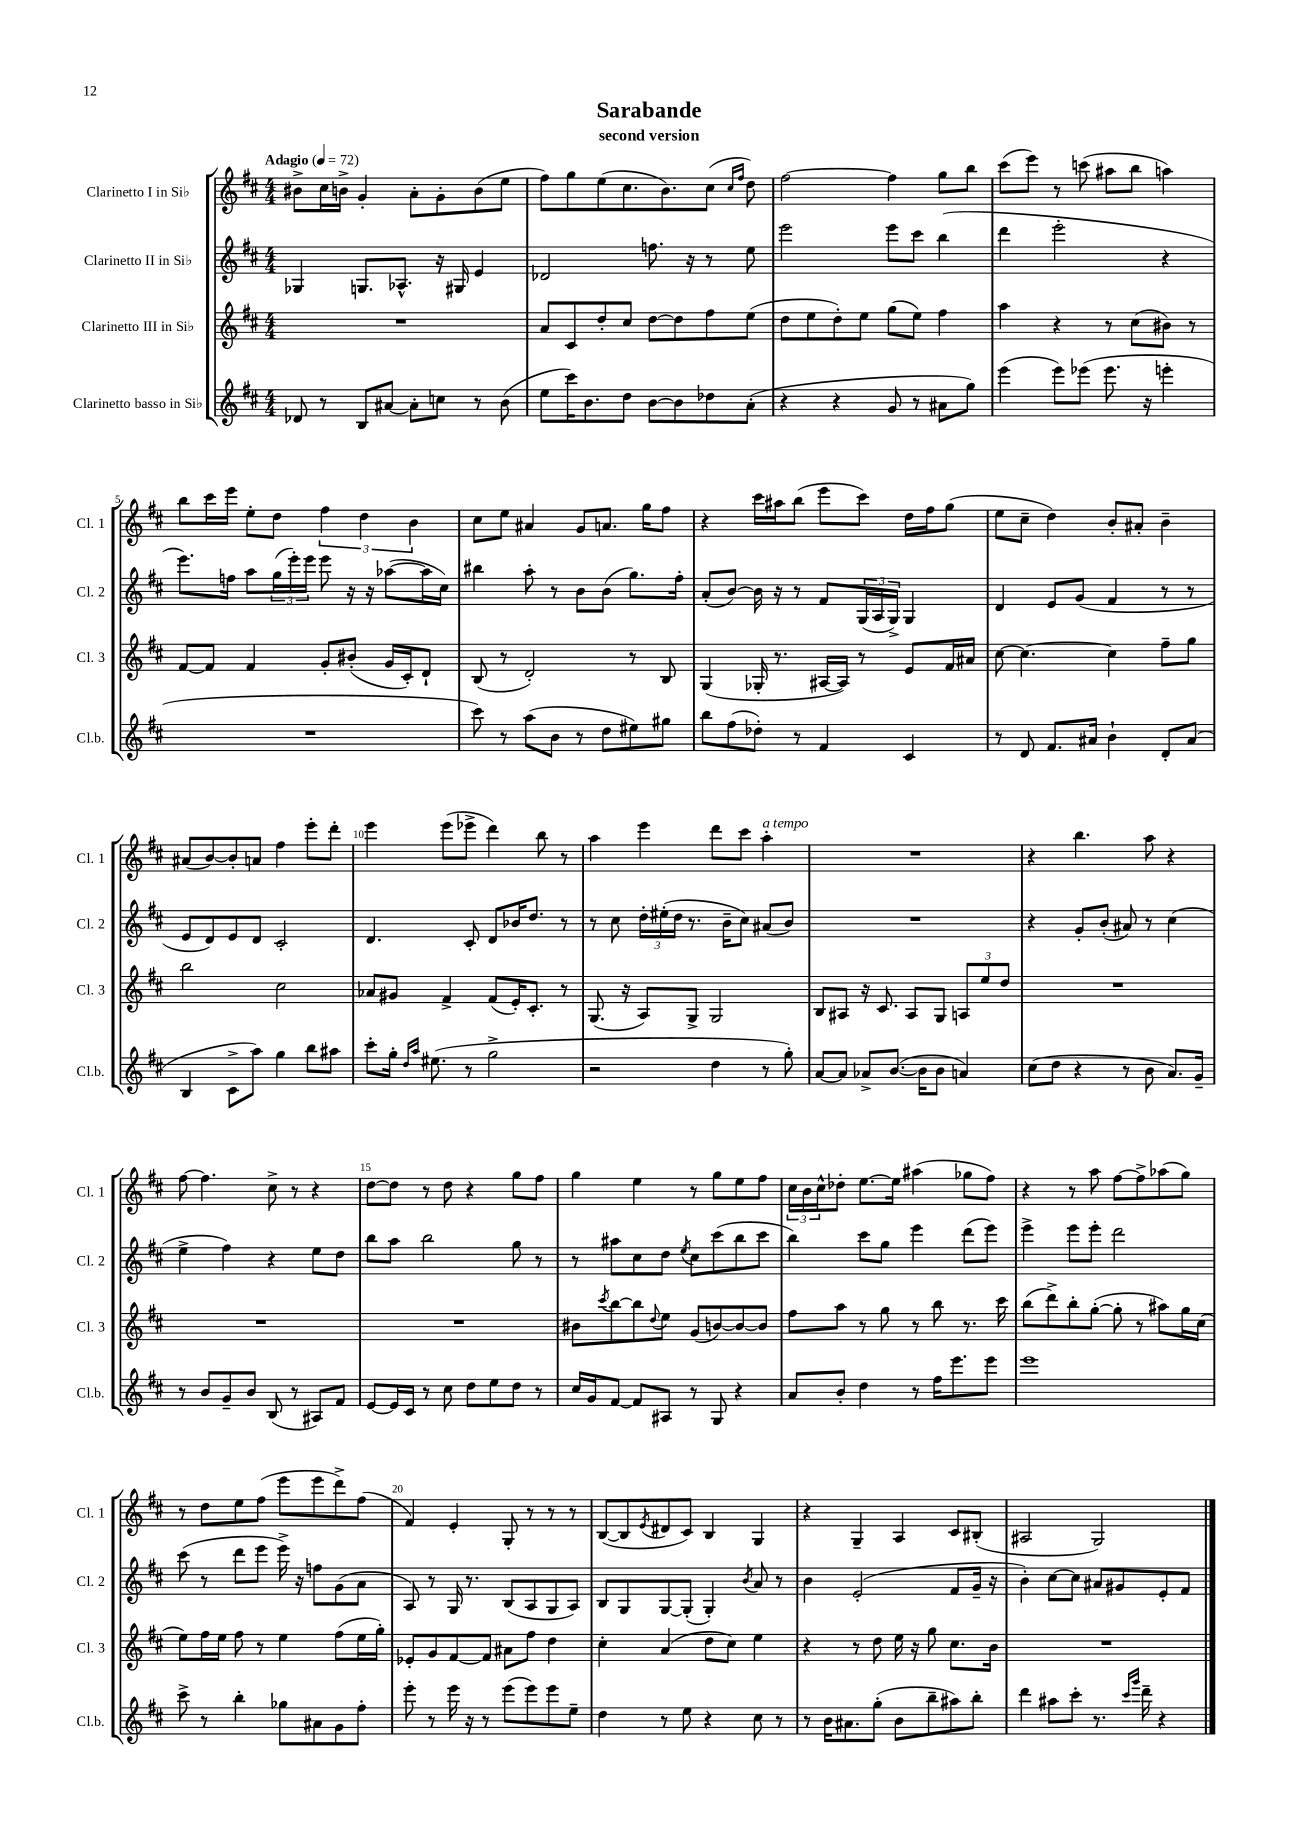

**kern	**kern	**kern	**kern
*staff4	*staff3	*staff2	*staff1
*clefG2	*clefG2	*clefG2	*clefG2
*k[f#c#]	*k[f#c#]	*k[f#c#]	*k[f#c#]
*M4/4	*M4/4	*M4/4	*M4/4
*MM72	*MM72	*MM72	*MM72
8d-	1r	4G-	8b#^
8r	.	.	16cc#
.	.	.	16b^
8B	.	8.G	4g'
[8a#	.	.	.
.	.	8.A-^^	.
8a#']	.	.	8a'
8cc	.	16r	8g'
.	.	16G#	.
8r	.	4e	(8b
(8b	.	.	8ee
=	=	=	=
8ee	8a	2d-	8ff#)
16ccc#)	8c#	.	8gg
8.b	.	.	.
.	8dd'	.	(8ee
8dd	8cc#	.	8.cc#
[8b	[8dd	8.ff	.
.	.	.	8.b)
8b]	8dd]	.	.
.	.	16r	.
8dd-	8ff#	8r	(8cc#
.	.	.	16qqcc#
.	.	.	16qqff#
(8a'	(8ee	8ee	8dd)
=	=	=	=
4r	8dd	2eee	[2ff#
.	8ee	.	.
4r	8dd')	.	.
.	8ee	.	.
8g	(8gg	8eee	4ff#]
8r	8ee)	8ccc#	.
8a#	4ff#	(4bb	8gg
8gg)	.	.	8bb
=	=	=	=
(4eee	4aa	4ddd	(8ccc#
.	.	.	8eee)
8eee)	4r	2eee'	8r
(8eee-	.	.	(8ccc
8.eee-	8r	.	8aa#
.	(8cc#	.	8bb
16r	.	.	.
4eee'	8b#)	4r	4aa)
.	8r	.	.
=	=	=	=
1r	[8f#	8.eee)	8bb
.	8f#]	.	16ccc#
.	.	16ff	16eee
.	4f#	8aa	8ee'
.	.	(24gg	8dd
.	.	24eee')	.
.	.	24eee	.
.	8g'	8eee	6ff#
.	(8b#'	16r	.
.	.	.	6dd
.	.	16r	.
.	16g	([8aa-	.
.	16c#')	.	.
.	.	.	6b
.	8d`	16aa-]	.
.	.	16cc#)	.
=	=	=	=
8ccc#)	(8B	4bb#	8cc#
8r	8r	.	8ee
(8aa	2d')	8aa'	4a#
8b	.	8r	.
8r	.	8b	8g
8dd	.	(8b	8.a
8ee#)	8r	8.gg)	.
.	.	.	16gg
8gg#	8B	.	8ff#
.	.	16ff#'	.
=	=	=	=
8bb	(4G	(8a'	4r
(8ff#	.	[8b)	.
8dd-')	16G-'	16b]	16ccc#
.	8.r	16r	16aa#
8r	.	8r	(8bb
4f#	[16A#	8f#	8eee
.	16A#])	.	.
.	8r	(24G	8ccc#)
.	.	24A	.
.	.	24G^)	.
4c#	8e	4G	16dd
.	.	.	16ff#
.	16f#	.	(8gg
.	16a#	.	.
=	=	=	=
8r	[8cc#	4d	8ee
8d	4.cc#_	.	8cc#~
8.f#	.	8e	4dd)
.	.	(8g	.
16a#	.	.	.
4b`	4cc#]	4f#	8b'
.	.	.	8a#'
8d'	8ff#~	8r	4b~
(8a#	8gg	8r	.
=	=	=	=
4B	2bb	8e	(8a#
.	.	8d)	[8b)
8c#^	.	8e	8b']
8aa)	.	8d	8a
4gg	2cc#	2c#'	4ff#
8bb	.	.	8eee'
8aa#	.	.	8ddd'
=	=	=	=
8ccc#'	8a-	4.d	4eee
16gg'	8g#	.	.
16qqdd	.	.	.
16qqaa	.	.	.
(8.ee#	.	.	.
.	4f#^	.	(8eee
8r	.	8c#'	8eee-^
2gg^	(8f#	8d	4ddd)
.	16e')	16b-	.
.	8.c#'	8.dd	.
.	.	.	8bb
.	8r	8r	8r
=	=	=	=
2r	(8.G	8r	4aa
.	.	8cc#	.
.	16r	.	.
.	8A)	24dd'	4eee
.	.	(24ee#'	.
.	.	24dd	.
.	8G^	8.r	.
4dd	2G	.	8ddd
.	.	16b~	.
.	.	8cc#)	8ccc#
8r	.	(8a#	4aa'
8gg')	.	8b)	.
=	=	=	=
[8a	8B	1r	1r
8a]	8A#	.	.
8a-^	16r	.	.
.	8.c#	.	.
([8.b	.	.	.
.	8A#	.	.
16b]	.	.	.
8b	8G	.	.
4a)	12A	.	.
.	12ee	.	.
.	12dd	.	.
=	=	=	=
(8cc#	1r	4r	4r
8dd	.	.	.
4r	.	8g'	4.bb
.	.	(8b'	.
8r	.	8a#)	.
8b	.	8r	8aa
8.a)	.	(4cc#	4r
16g~	.	.	.
=	=	=	=
8r	1r	4ee^	[8ff#
8b	.	.	4.ff#]
8g~	.	4ff#)	.
8b	.	.	.
(8B	.	4r	8cc#^
8r	.	.	8r
8A#)	.	8ee	4r
8f#	.	8dd	.
=	=	=	=
[8e	1r	8bb	[8dd
16e]	.	8aa	8dd]
16c#	.	.	.
8r	.	2bb	8r
8cc#	.	.	8dd
8dd	.	.	4r
8ee	.	.	.
8dd	.	8gg	8gg
8r	.	8r	8ff#
=	=	=	=
16cc#	8b#	8r	4gg
16g	.	.	.
.	8qccc#	.	.
[8f#	[8bb	8aa#	.
8f#]	8bb]	8cc#	4ee
.	8qqdd	.	.
8A#	8ee	8dd	.
.	.	8qee	.
8r	(8g	8cc#	8r
8G	[8b)	(8ccc#	8gg
4r	8b_	8bb	8ee
.	8b]	8ccc#	8ff#
=	=	=	=
8a	8ff#	4bb)	24cc#
.	.	.	24b
.	.	.	24cc#^^
8b'	8aa	.	8dd-'
4dd	8r	8ccc#	[8.ee
.	8gg	8gg	.
.	.	.	16ee]
8r	8r	4eee	(4aa#
16ff#	8bb	.	.
8.eee	.	.	.
.	8.r	(8ddd	8gg-
8eee	.	8eee)	8ff#)
.	16ccc#	.	.
=	=	=	=
1eee	(8bb	4eee^	4r
.	8ddd^)	.	.
.	8bb'	8eee	8r
.	([8gg'	8eee'	8aa
.	8gg']	2ddd	[8ff#
.	8r	.	8ff#^]
.	8aa#)	.	(8aa-
.	16gg	.	8gg)
.	(16cc#	.	.
=	=	=	=
8ccc#^	8ee)	(8ccc#	8r
8r	16ff#	8r	8dd
.	16ee	.	.
4bb'	8ff#	8ddd	8ee
.	8r	8eee	(8ff#
8gg-	4ee	16eee^)	8eee
.	.	16r	.
8a#	.	8ff	8eee
8g	(8ff#	(8g	8ddd^)
8ff#'	16ee	8a	(8ff#
.	16gg')	.	.
=	=	=	=
8eee'	8e-'	8A)	4f#)
8r	8g	8r	.
16eee	[8f#	16G	4e'
16r	.	8.r	.
8r	8f#]	.	.
(8eee	8a#	(8B	8G'
8eee)	8ff#	8A	8r
8eee	4dd	8G	8r
8ee~	.	8A)	8r
=	=	=	=
4dd	4cc#'	8B	([8B
.	.	8G	8B]
.	.	.	8qe
8r	(4a	[8G	8d#
8ee	.	(8G']	8c#)
4r	8dd	4G')	4B
.	8cc#)	.	.
.	.	8qb	.
8cc#	4ee	8a	4G
8r	.	8r	.
=	=	=	=
8r	4r	4b	4r
16b	.	.	.
8.a#	.	.	.
.	8r	(2e'	4G~
(8gg'	8dd	.	.
8b	16ee	.	4A
.	16r	.	.
8bb~	8gg	.	.
8aa#)	8.cc#	8f#	8c#
8bb'	.	16g~	(8B#'
.	16b	16r	.
=	=	=	=
4ddd	1r	4b')	2A#
8aa#	.	[8cc#	.
8ccc#'	.	8cc#]	.
8.r	.	8a#	2G)
.	.	8g#	.
16qqccc#	.	.	.
16qqggg	.	.	.
16ddd~	.	.	.
4r	.	8e'	.
.	.	8f#	.
==	==	==	==
*-	*-	*-	*-
